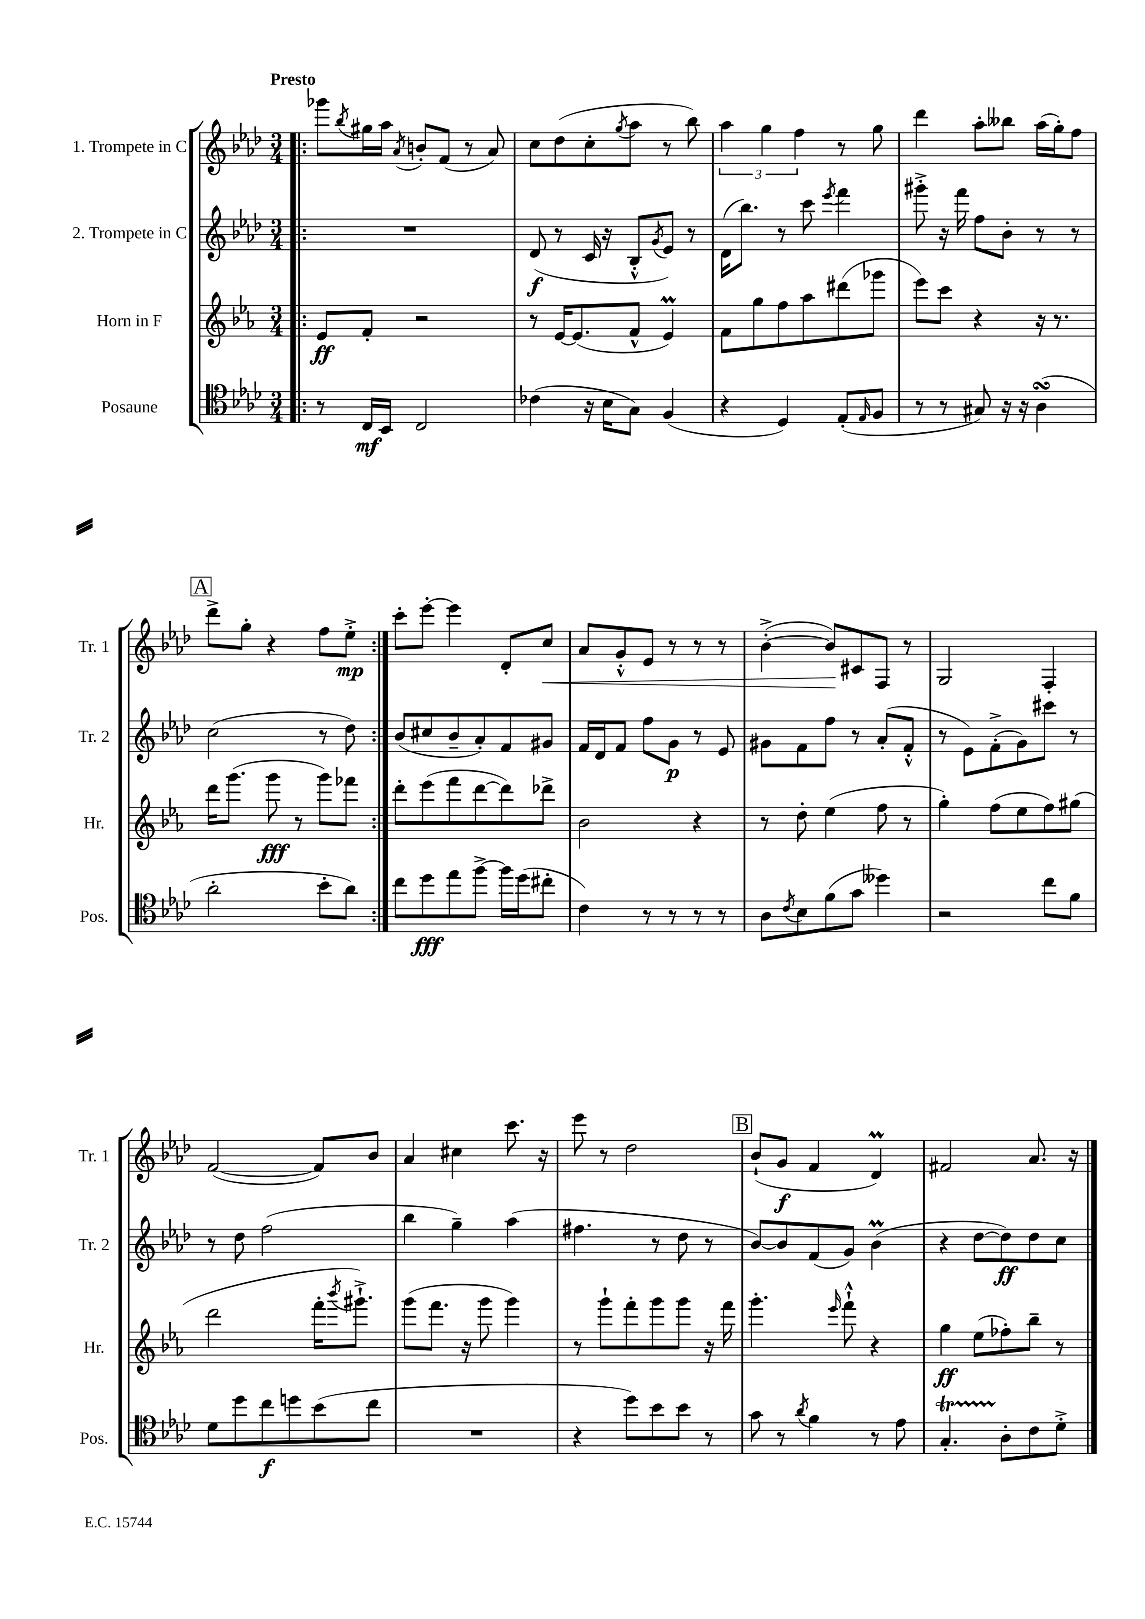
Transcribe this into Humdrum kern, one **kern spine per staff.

**kern	**kern	**kern	**kern
*staff4	*staff3	*staff2	*staff1
*clefC4	*clefG2	*clefG2	*clefG2
*k[b-e-a-d-]	*k[b-e-a-]	*k[b-e-a-d-]	*k[b-e-a-d-]
*M3/4	*M3/4	*M3/4	*M3/4
=!|:	=!|:	=!|:	=!|:
8r	8e-/L	2.r	8ggg-\L
.	.	.	8qbb-/
16C/LL	8f'/J	.	16gg#\L
16BB-/JJ	.	.	16aa-\JJ
.	.	.	8qa-/
2C/	2r	.	8b'/L
.	.	.	(8f/J
.	.	.	8r
.	.	.	8a-/)
=	=	=	=
(4c-\	8r	(8d-/	8cc\L
.	[16e-/LK	8r	(8dd-\
.	(8.e-/]	.	.
16r	.	16c/	8cc'\
16B-\LK	.	16r	.
.	.	.	8qgg/
8G\J)	8f^^/J	8B-'^^/L	8aa-\J
.	.	8qg/	.
(4F/	4e-/)	8e-/J)	8r
.	.	8r	8bb-\)
=	=	=	=
4r	8f\L	(16d-\LK	6aa-\
.	.	8.bb-\J)	.
.	8gg\	.	.
.	.	.	6gg\
4D-/)	8ff\	8r	.
.	.	.	6ff\
.	8aa-\	8ccc\	.
.	.	8qeee-/	.
(8E-'/L	(8ddd#\	4fff\	8r
16qqE-/	.	.	.
8F/J	8ggg-\J	.	8gg\
=	=	=	=
8r	8eee-\L)	8ggg#'^\	4ddd-\
8r	8ccc\J	16r	.
.	.	16fff\	.
8G#/)	4r	8ff\L	8aa-'\L
16r	.	8b-'\J	8bb--\J
16r	.	.	.
(4A-\	16r	8r	(16aa-\LL
.	8.r	.	16gg'\J)
.	.	8r	8ff\J
=	=	=	=
2a-'\	16ddd\LK	(2cc\	8ddd-^\L
.	(8.ggg\J	.	.
.	.	.	8gg'\J
.	8ggg\	.	4r
.	8r	.	.
8b-'\L	8ggg\L)	8r	8ff\L
8a-\J)	8fff-\J	8dd-\)	8ee-'^\J
=:|!	=:|!	=:|!	=:|!
8cc\L	8ddd'\L	(8b-/L	8ccc'\L
8dd-\	(8eee-\	8cc#/	[8eee-'\J
8ee-\	8fff\	8b-~/	4eee-\]
[8ff^\J	[8ddd\	8a-'/)	.
16ff\]LL	8ddd\])	8f/	8d-'/L
(16dd-\J	.	.	.
8cc#'\J	8ddd-^\J	8g#/J	8cc/J
=	=	=	=
4c\)	2b-\	16f/LL	8a-/L
.	.	16d-/J	.
.	.	8f/J	8g'^^/
8r	.	8ff\L	8e-/J
8r	.	8g\J	8r
8r	4r	8r	8r
8r	.	8e-/	8r
=	=	=	=
8A-\L	8r	8g#\L	([4b-'^\
8qc/	.	.	.
8B-\	8dd'\	8f\	.
(8f\	(4ee-\	8ff\J	8b-/]L)
8g\J	.	8r	8c#/
4dd--\)	8ff\	(8a-'/L	8F/J
.	8r	8f'^^/J	8r
=	=	=	=
2r	4gg'\)	8r	2G/
.	.	8e-\L)	.
.	(8ff\L	(8f'^\	.
.	8ee-\	8g\)	.
8cc\L	8ff\)	8ccc#\J	4F'/
8f\J	(8gg#\J	8r	.
=	=	=	=
8d-\L	2ddd\	8r	([2f/
8dd-\	.	8dd-\	.
8cc\	.	(2ff\	.
8dd\	.	.	.
(8b-\	16fff'\LK	.	8f/]L)
.	8qbbb-/	.	.
.	8.ggg#`^\J)	.	.
8cc\J	.	.	8b-/J
=	=	=	=
2.r	(8ggg\L	4bb-\	4a-/
.	8.fff\J	.	.
.	.	4gg~\)	4cc#\
.	16r	.	.
.	8ggg\	.	.
.	4ggg\)	(4aa-\	8.ccc\
.	.	.	16r
=	=	=	=
4r	8r	4.ff#\	8eee-\
.	8ggg`\L	.	8r
8dd-\L)	8fff'\	.	2dd-\
8b-\	8ggg\	8r	.
8b-\J	8ggg\J	8dd-\	.
8r	16r	8r	.
.	16fff\	.	.
=	=	=	=
8g\	4.ggg'\	[8b-/L)	(8b-`/L
8r	.	8b-/]	8g/J
8qa-/	.	.	.
4f\	.	(8f/	4f/
.	16qqeee-/	.	.
.	8fff`^^\	8g/J)	.
8r	4r	(4b-\	4d-/)
8e-\	.	.	.
=	=	=	=
4.G'/	4gg\	4r	2f#/
.	(8ee-\L	[8dd-\L	.
8A-'\L	8ff-'\)	8dd-\])	.
8c\	8bb-~\J	8dd-\	8.a-/
8d-'^\J	8r	8cc\J	.
.	.	.	16r
==	==	==	==
*-	*-	*-	*-
